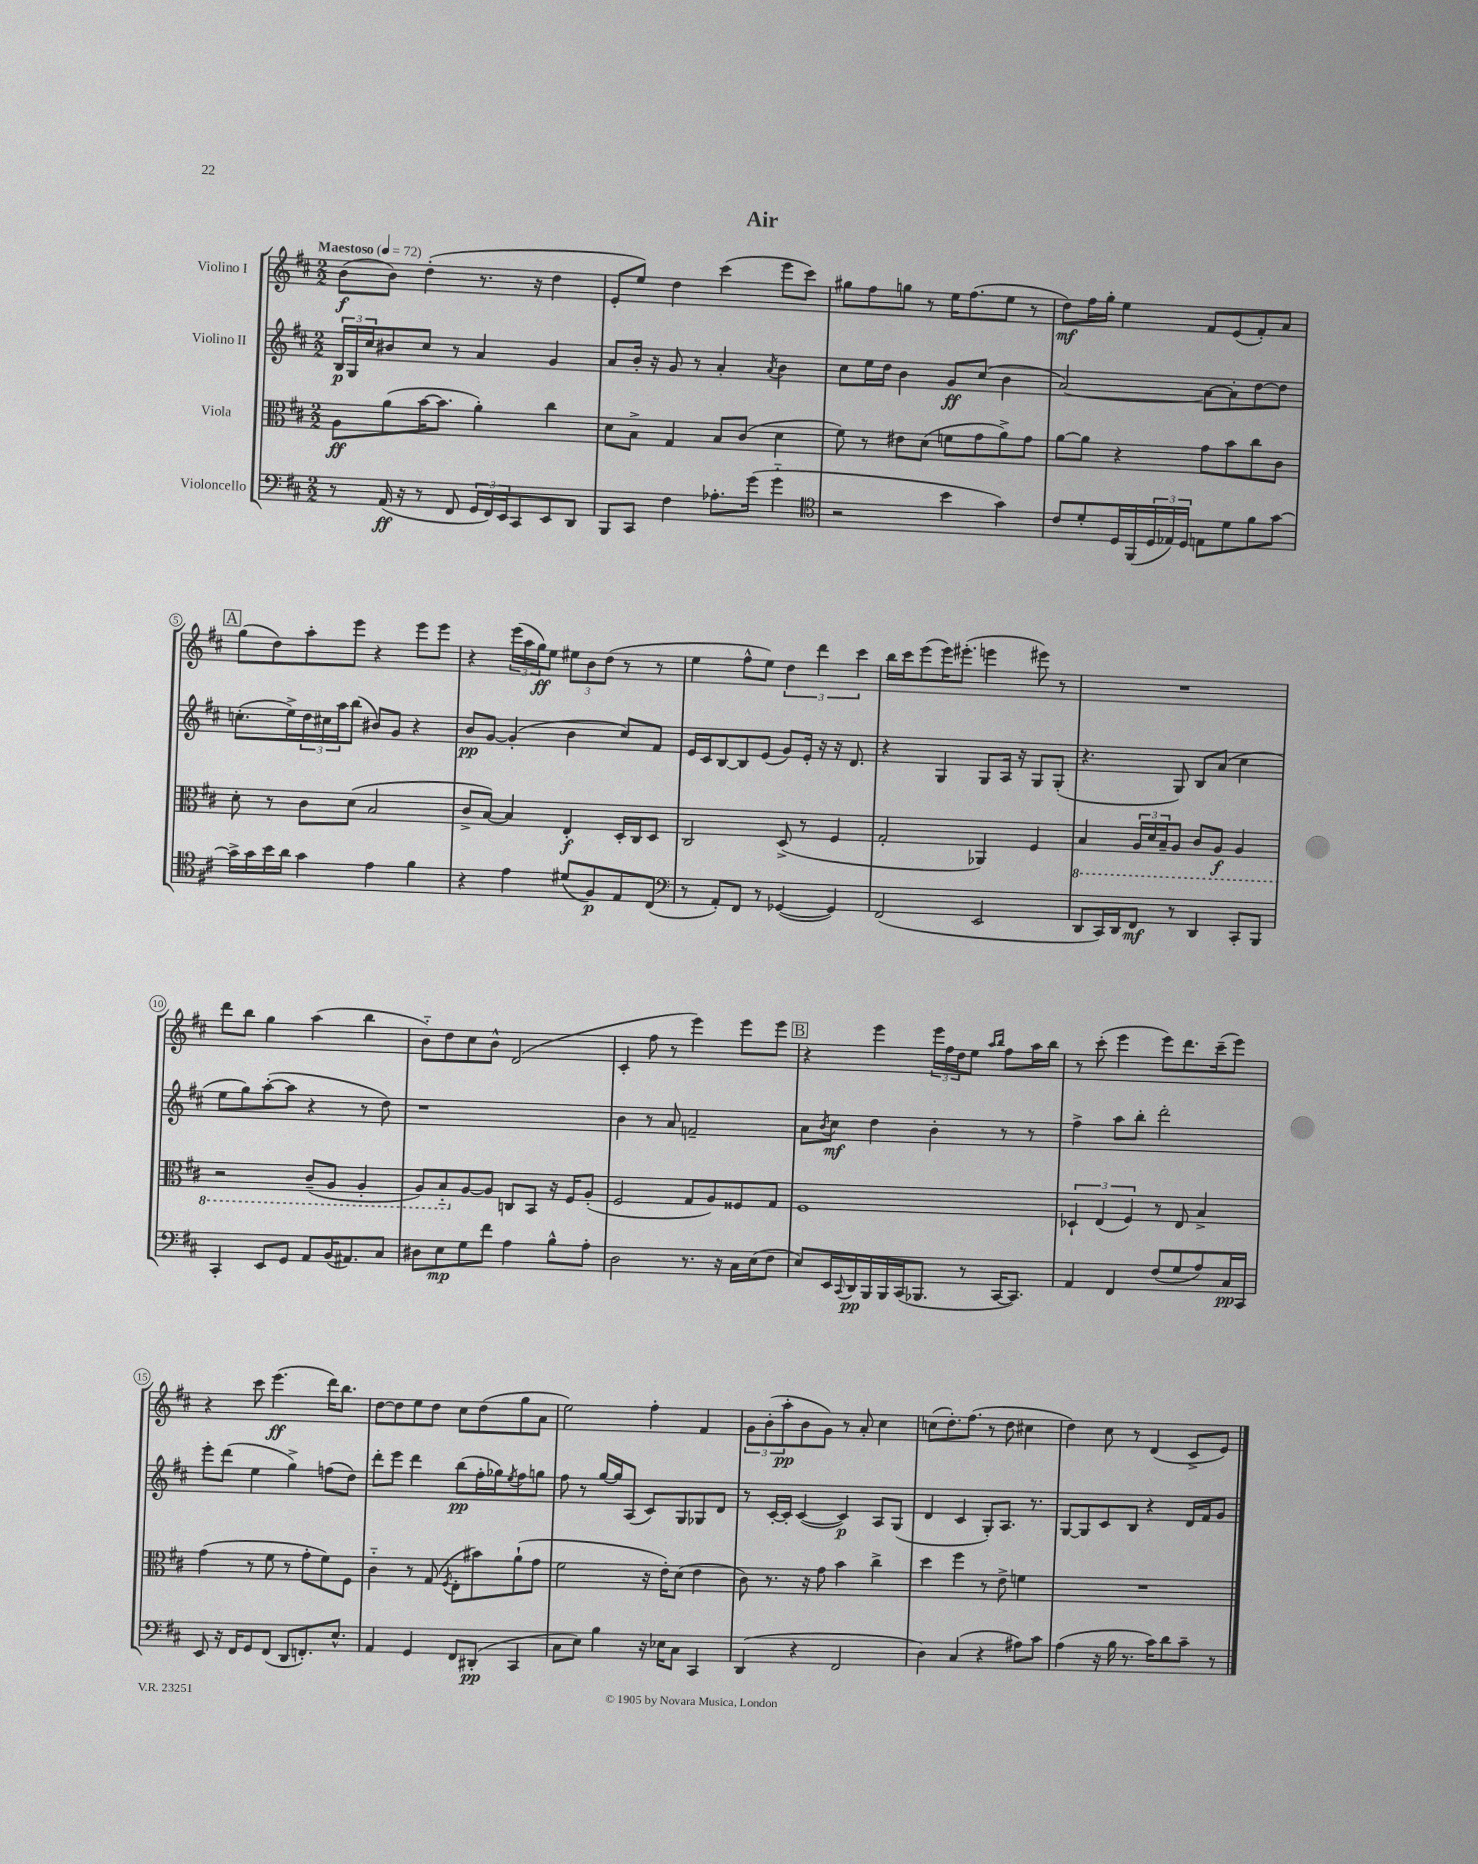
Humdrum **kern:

**kern	**dynam	**kern	**dynam	**kern	**dynam	**kern	**dynam
*part4	*part4	*part3	*part3	*part2	*part2	*part1	*part1
*staff4	*staff4	*staff3	*staff3	*staff2	*staff2	*staff1	*staff1
*I"Violoncello	*	*I"Viola	*	*I"Violino II	*	*I"Violino I	*
*clefF4	*	*clefC3	*	*clefG2	*	*clefG2	*
*k[f#c#]	*	*k[f#c#]	*	*k[f#c#]	*	*k[f#c#]	*
*M2/2	*	*M2/2	*	*M2/2	*	*M2/2	*
*MM72	*	*MM72	*	*MM72	*	*MM72	*
=1	=1	=1	=1	=1	=1	=1	=1
!	!	!	!	!	!	!LO:TX:a:B:t=Maestoso	!
8r	.	8A\L	ff	24B/LL	p	(8b\L	f
.	.	.	.	24G/	.	.	.
.	.	.	.	24cc#/J	.	.	.
(16AA/	ff	(8a\	.	8b#X/	.	8b\J)	.
16r	.	.	.	.	.	.	.
8r	.	[16b\K	.	8cc#/J	.	(4dd'\	.
.	.	8.b\J]	.	.	.	.	.
8FF#/	.	.	.	8r	.	.	.
24GG/LL	.	4a'\)	.	4a/	.	8.r	.
24FF#/)	.	.	.	.	.	.	.
24EE/J	.	.	.	.	.	.	.
8CC#/	.	.	.	.	.	.	.
.	.	.	.	.	.	16r	.
8EE/	.	4cc#\	.	4g/	.	4dd\	.
8DD/J	.	.	.	.	.	.	.
=2	=2	=2	=2	=2	=2	=2	=2
8BBB/L	.	8d\L	.	8a/L	.	8e'/L	.
8CC#/J	.	8B^\J	.	16b'/Jk	.	8ee/J)	.
.	.	.	.	16r	.	.	.
4F#\	.	4G/	.	8g/	.	4dd\	.
.	.	.	.	8r	.	.	.
8.A-X'\L	.	8B/L	.	4a'/	.	(4ccc#\	.
.	.	(8c#/J	.	.	.	.	.
(16g\Jk	.	.	.	.	.	.	.
.	.	.	.	8qa/	.	.	.
4g\	.	4d\	.	4b\	.	8eee\L	.
.	.	.	.	.	.	8ccc#\J)	.
=3	=3	=3	=3	=3	=3	=3	=3
*clefC4	*	*	*	*	*	*	*
2r	.	8f#\)	.	8cc#\L	.	8gg#X\L	.
.	.	8r	.	16ee\L	.	8ff#\	.
.	.	.	.	16dd\JJ	.	.	.
.	.	8e#X\L	.	4b\	.	8ggn\J	.
.	.	(8d\J	.	.	.	8r	.
4b\	.	8fn\L	.	8g/L	ff	16ee\KL	.
.	.	.	.	.	.	(8.ff#\	.
.	.	8g\	.	(8cc#/J	.	.	.
4g\)	.	8a^\)	.	4b\	.	8ee\J	.
.	.	8g\J	.	.	.	8r	.
=4	=4	=4	=4	=4	=4	=4	=4
8c#/L	.	[8a\L	.	[2a/)	.	8dd\L)	mf
8d'/	.	8a\J]	.	.	.	16ff#\L	.
.	.	.	.	.	.	16gg'\JJ	.
16D/L	.	4r	.	.	.	4ee\	.
(16FF#/	.	.	.	.	.	.	.
24D/	.	.	.	.	.	.	.
24E-X/)	.	.	.	.	.	.	.
24D/JJ	.	.	.	.	.	.	.
8En\L	.	8g\L	.	8a\L_	.	8f#/L	.
8d\	.	8b\	.	8a'\]	.	(8e/	.
8f#\	.	8cc#\	.	[8dd\	.	8f#'/)	.
[8g\J	.	8c#\J	.	8dd\J]	.	8a/J	.
!!LO:LB:g=z
!!LO:REH:place=s1:t=A
=5	=5	=5	=5	=5	=5	=5	=5
16g^\LL]	.	8d'\	.	(8.ccn'\L	.	(8gg\L	.
16g\	.	.	.	.	.	.	.
16b\	.	8r	.	.	.	8dd\)	.
16a\JJ	.	.	.	16ee^\L)	.	.	.
4g\	.	8c#\L	.	24dd\	.	8aa'\	.
.	.	.	.	24cc#X\	.	.	.
.	.	.	.	24aa\J	.	.	.
.	.	(8d\J	.	(8bb\J	.	8eee\J	.
4e\	.	2B/	.	8b#X/L)	.	4r	.
.	.	.	.	8g/J	.	.	.
4f#\	.	.	.	4r	.	8eee\L	.
.	.	.	.	.	.	8eee\J	.
=6	=6	=6	=6	=6	=6	=6	=6
4r	.	8c#^/L	.	8b/L	pp	4r	.
.	.	[8B/J)	.	[8g/J	.	.	.
4e\	.	4B/]	.	(4g'/]	.	(24eee\LL	.
.	.	.	.	.	.	24aa\	.
.	.	.	.	.	.	24gg\J)	ff
.	.	.	.	.	.	8ee\J	.
(8d#X/L	.	4E'/	f	4b\	.	12ee#X\L	.
.	.	.	.	.	.	12b\	.
8F#/)	p	.	.	.	.	.	.
.	.	.	.	.	.	(12dd\J	.
8E/	.	16D'/LL	.	8cc#/L)	.	8r	.
.	.	16C#/J	.	.	.	.	.
(8C#/J	.	8D/J	.	8f#/J	.	8r	.
=7	=7	=7	=7	=7	=7	=7	=7
*clefF4	*	*	*	*	*	*	*
8r	.	2C#/	.	16e/LL	.	4ee\	.
.	.	.	.	16c#/J	.	.	.
8AA'/L)	.	.	.	[8B/	.	.	.
8FF#/J	.	.	.	8B/]	.	8ff#^^\L	.
8r	.	.	.	(8e/J	.	8ee\J)	.
([4GG-X/	.	(8D^/	.	8g/L)	.	6dd\	.
.	.	8r	.	16e'/Jk	.	.	.
.	.	.	.	.	.	6ddd\	.
.	.	.	.	16r	.	.	.
4GG-/])	.	4F#/	.	16r	.	.	.
.	.	.	.	8.d/	.	.	.
.	.	.	.	.	.	6ccc#\	.
=8	=8	=8	=8	=8	=8	=8	=8
(2FF#/	.	2G'/	.	4r	.	16bb\LL	.
.	.	.	.	.	.	16ccc#\J	.
.	.	.	.	.	.	(8eee\	.
.	.	.	.	4G/	.	16eee\K)	.
.	.	.	.	.	.	(8.eee#X'\J	.
2EE/	.	4AA-X/)	.	8G/L	.	4eeen\	.
.	.	.	.	16A/Jk	.	.	.
.	.	.	.	16r	.	.	.
.	.	4F#/	.	8G/L	.	8eee#X\)	.
.	.	.	.	(8G'/J	.	8r	.
=9	=9	=9	=9	=9	=9	=9	=9
*	*	*8ba	*	*	*	*	*
8DD/L	.	4BB/	.	4.r	.	1r	.
16CC#/L)	.	.	.	.	.	.	.
16DD/J	.	.	.	.	.	.	.
8FF#/J	mf	24AA/LL	.	.	.	.	.
.	.	24D/	.	.	.	.	.
.	.	24BB~/J	.	.	.	.	.
8r	.	8AA/J	.	8G/)	.	.	.
4DD/	.	8C#/L	.	8B/L	.	.	.
.	.	8AA/J	f	(8a/J	.	.	.
8CC#'/L	.	4AA/	.	4cc#\	.	.	.
8BBB/J	.	.	.	.	.	.	.
!!LO:LB:g=z
=10	=10	=10	=10	=10	=10	=10	=10
4CC#'/	.	2r	.	8ee\L	.	8ddd\L	.
.	.	.	.	8gg\)	.	8bb\J	.
8EE/L	.	.	.	([8aa'\	.	4gg\	.
8GG/J	.	.	.	8aa\J]	.	.	.
8AA/L	.	(8C#~/L	.	4r	.	(4aa\	.
(16BB/K	.	8AA/J	.	.	.	.	.
8.AA#X/)	.	.	.	.	.	.	.
.	.	4AA'/	.	8r	.	4bb\	.
8C#/J	.	.	.	8dd\)	.	.	.
=11	=11	=11	=11	=11	=11	=11	=11
8D#X\L	.	8AA/L)	.	1r	.	8b\L)	.
8E\	mp	8BB/	.	.	.	8dd\	.
*	*	*X8ba	*	*	*	*	*
8G\	.	[8A/	.	.	.	8cc#\	.
8f#\J	.	8A/J]	.	.	.	8b^^\J	.
4A\	.	8Cn/L	.	.	.	(2d/	.
.	.	8BB/J	.	.	.	.	.
8B^^\L	.	16r	.	.	.	.	.
.	.	16F#/KL	.	.	.	.	.
8A'\J	.	(8A'/J	.	.	.	.	.
=12	=12	=12	=12	=12	=12	=12	=12
2D\	.	2F#/	.	4b\	.	4c#'/	.
.	.	.	.	8r	.	8ff#\	.
.	.	.	.	8a/	.	8r	.
8.r	.	8G/L	.	2fn~/	.	4eee\)	.
.	.	8A/)	.	.	.	.	.
16r	.	.	.	.	.	.	.
16C#\LL	.	8F##X/	.	.	.	8eee\L	.
(16E\J	.	.	.	.	.	.	.
8F#\J	.	8G/J	.	.	.	8eee\J	.
!!LO:REH:place=s1:t=B
=13	=13	=13	=13	=13	=13	=13	=13
8E/L)	.	1F#	.	8a\L	.	4r	.
.	.	.	.	8qb/	.	.	.
16EE/L	.	.	.	8cc#\J	mf	.	.
8qqCC#/	.	.	.	.	.	.	.
16DD/	pp	.	.	.	.	.	.
16BBB/	.	.	.	4dd\	.	4eee\	.
16BBB/	.	.	.	.	.	.	.
(16CC#/J	.	.	.	.	.	.	.
8.BBB-X/J	.	.	.	.	.	.	.
.	.	.	.	4b'\	.	24eee\LL	.
.	.	.	.	.	.	24ff#\	.
.	.	.	.	.	.	24dd\J	.
8r	.	.	.	.	.	8ee\J	.
.	.	.	.	.	.	16qqaa/LL	.
.	.	.	.	.	.	16qqbb/JJ	.
[16CC#/KL	.	.	.	8r	.	8ff#\L	.
8.CC#/J])	.	.	.	.	.	.	.
.	.	.	.	8r	.	16aa\L	.
.	.	.	.	.	.	16bb\JJ	.
=14	=14	=14	=14	=14	=14	=14	=14
4AA/	.	6D-X`/	.	4ff#^\	.	8r	.
.	.	.	.	.	.	(8ccc#'\	.
.	.	(6E/	.	.	.	.	.
4FF#/	.	.	.	8aa\L	.	4eee\	.
.	.	6F#/)	.	.	.	.	.
.	.	.	.	8bb'\J	.	.	.
(8F#/L	.	8r	.	2ddd'\	.	8eee\L)	.
8G/	.	8E/	.	.	.	8.ddd\	.
8A/)	.	4B^/	.	.	.	.	.
.	.	.	.	.	.	(16ccc#~\k	.
16C#/L	pp	.	.	.	.	8eee\J)	.
16CC#/JJ	.	.	.	.	.	.	.
!!LO:LB:g=z
=15	=15	=15	=15	=15	=15	=15	=15
8EE/	.	(4g\	.	8eee'\L	.	4r	.
16r	.	.	.	(8ddd\J	.	.	.
16FF#/KL	.	.	.	.	.	.	.
8GG/	.	8r	.	4ee\	.	8ccc#\	.
(8FF#/J	.	8f#\	.	.	.	(4.eee\	ff
8DD/L	.	8r	.	4gg^\)	.	.	.
8.FFn'/)	.	8g'\L	.	.	.	.	.
.	.	8f#\)	.	(8ffn\L	.	16ddd\KL)	.
8.E^^/J	.	.	.	.	.	8.bb\J	.
.	.	8F#\J	.	8dd\J)	.	.	.
=16	=16	=16	=16	=16	=16	=16	=16
4AA/	.	4c#\	.	8ddd'\L	.	[8dd\L	.
.	.	.	.	8eee\J	.	8dd\]	.
4GG/	.	8r	.	4ddd\	.	8ee\	.
.	.	(8G/	.	.	.	8dd\J	.
.	.	8qF#/	.	.	.	.	.
8FF#/L	.	8E'\L	.	(8bb\L	pp	8cc#\L	.
(8DD#X'/J	pp	8b#X\)	.	16ff#'\L	.	(8dd\	.
.	.	.	.	16gg-X\J)	.	.	.
.	.	.	.	8qee/	.	.	.
4CC#/	.	(8a`\	.	8ff#\	.	8gg\	.
.	.	8g\J	.	8ggn\J	.	8a\J	.
=17	=17	=17	=17	=17	=17	=17	=17
8C#\L	.	2f#\	.	8ff#\	.	2ee\)	.
8E\J)	.	.	.	8r	.	.	.
4B\	.	.	.	[16gg/LL	.	.	.
.	.	.	.	16gg/J]	.	.	.
.	.	.	.	(8A/J	.	.	.
16r	.	16r	.	8c#/L)	.	4ff#'\	.
16E-X\KL	.	16e'\KL)	.	.	.	.	.
8C#\J	.	(8d\J	.	8G/	.	.	.
4CC#/	.	4e\	.	8G-X/	.	4f#/	.
.	.	.	.	8d/J	.	.	.
=18	=18	=18	=18	=18	=18	=18	=18
(4DD/	.	8c#\)	.	8r	.	12g\L	.
.	.	.	.	.	.	(12b'\	.
.	.	8.r	.	[16c#'/LL	.	.	.
.	.	.	.	.	.	12aa'\	pp
.	.	.	.	16c#'/JJ]	.	.	.
4r	.	.	.	([4c#/	.	8b\	.
.	.	16r	.	.	.	.	.
.	.	8g\	.	.	.	8g\J)	.
2FF#/	.	4b\	.	4c#/])	p	8r	.
.	.	.	.	.	.	8a'/	.
.	.	4cc#^\	.	8A/L	.	4cc#\	.
.	.	.	.	(8G/J	.	.	.
=19	=19	=19	=19	=19	=19	=19	=19
4D\)	.	4dd\	.	4d/	.	(8ccn\L	.
.	.	.	.	.	.	8.dd'\)	.
(4C#/	.	4ff#\	.	4c#/	.	.	.
.	.	.	.	.	.	(8.ff#\J	.
4r	.	8r	.	8G'/L)	.	8r	.
.	.	8e^\	.	8.A/J	.	8dd\	.
8A#X\L)	.	4fn\	.	.	.	4cc#X\	.
.	.	.	.	8.r	.	.	.
8c#\J	.	.	.	.	.	.	.
=20	=20	=20	=20	=20	=20	=20	=20
(4A\	.	1r	.	[8G/L	.	4dd\)	.
.	.	.	.	8G/]	.	.	.
16r	.	.	.	8c#/	.	8cc#\	.
16B\	.	.	.	.	.	.	.
8.r	.	.	.	8B/J	.	8r	.
.	.	.	.	4r	.	(4d/	.
16c#\KL)	.	.	.	.	.	.	.
8d\	.	.	.	.	.	.	.
8c#~\J	.	.	.	16d/LL	.	8c#^/L	.
.	.	.	.	16f#/J	.	.	.
8r	.	.	.	8g/J	.	8e/J)	.
==	==	==	==	==	==	==	==
*-	*-	*-	*-	*-	*-	*-	*-
